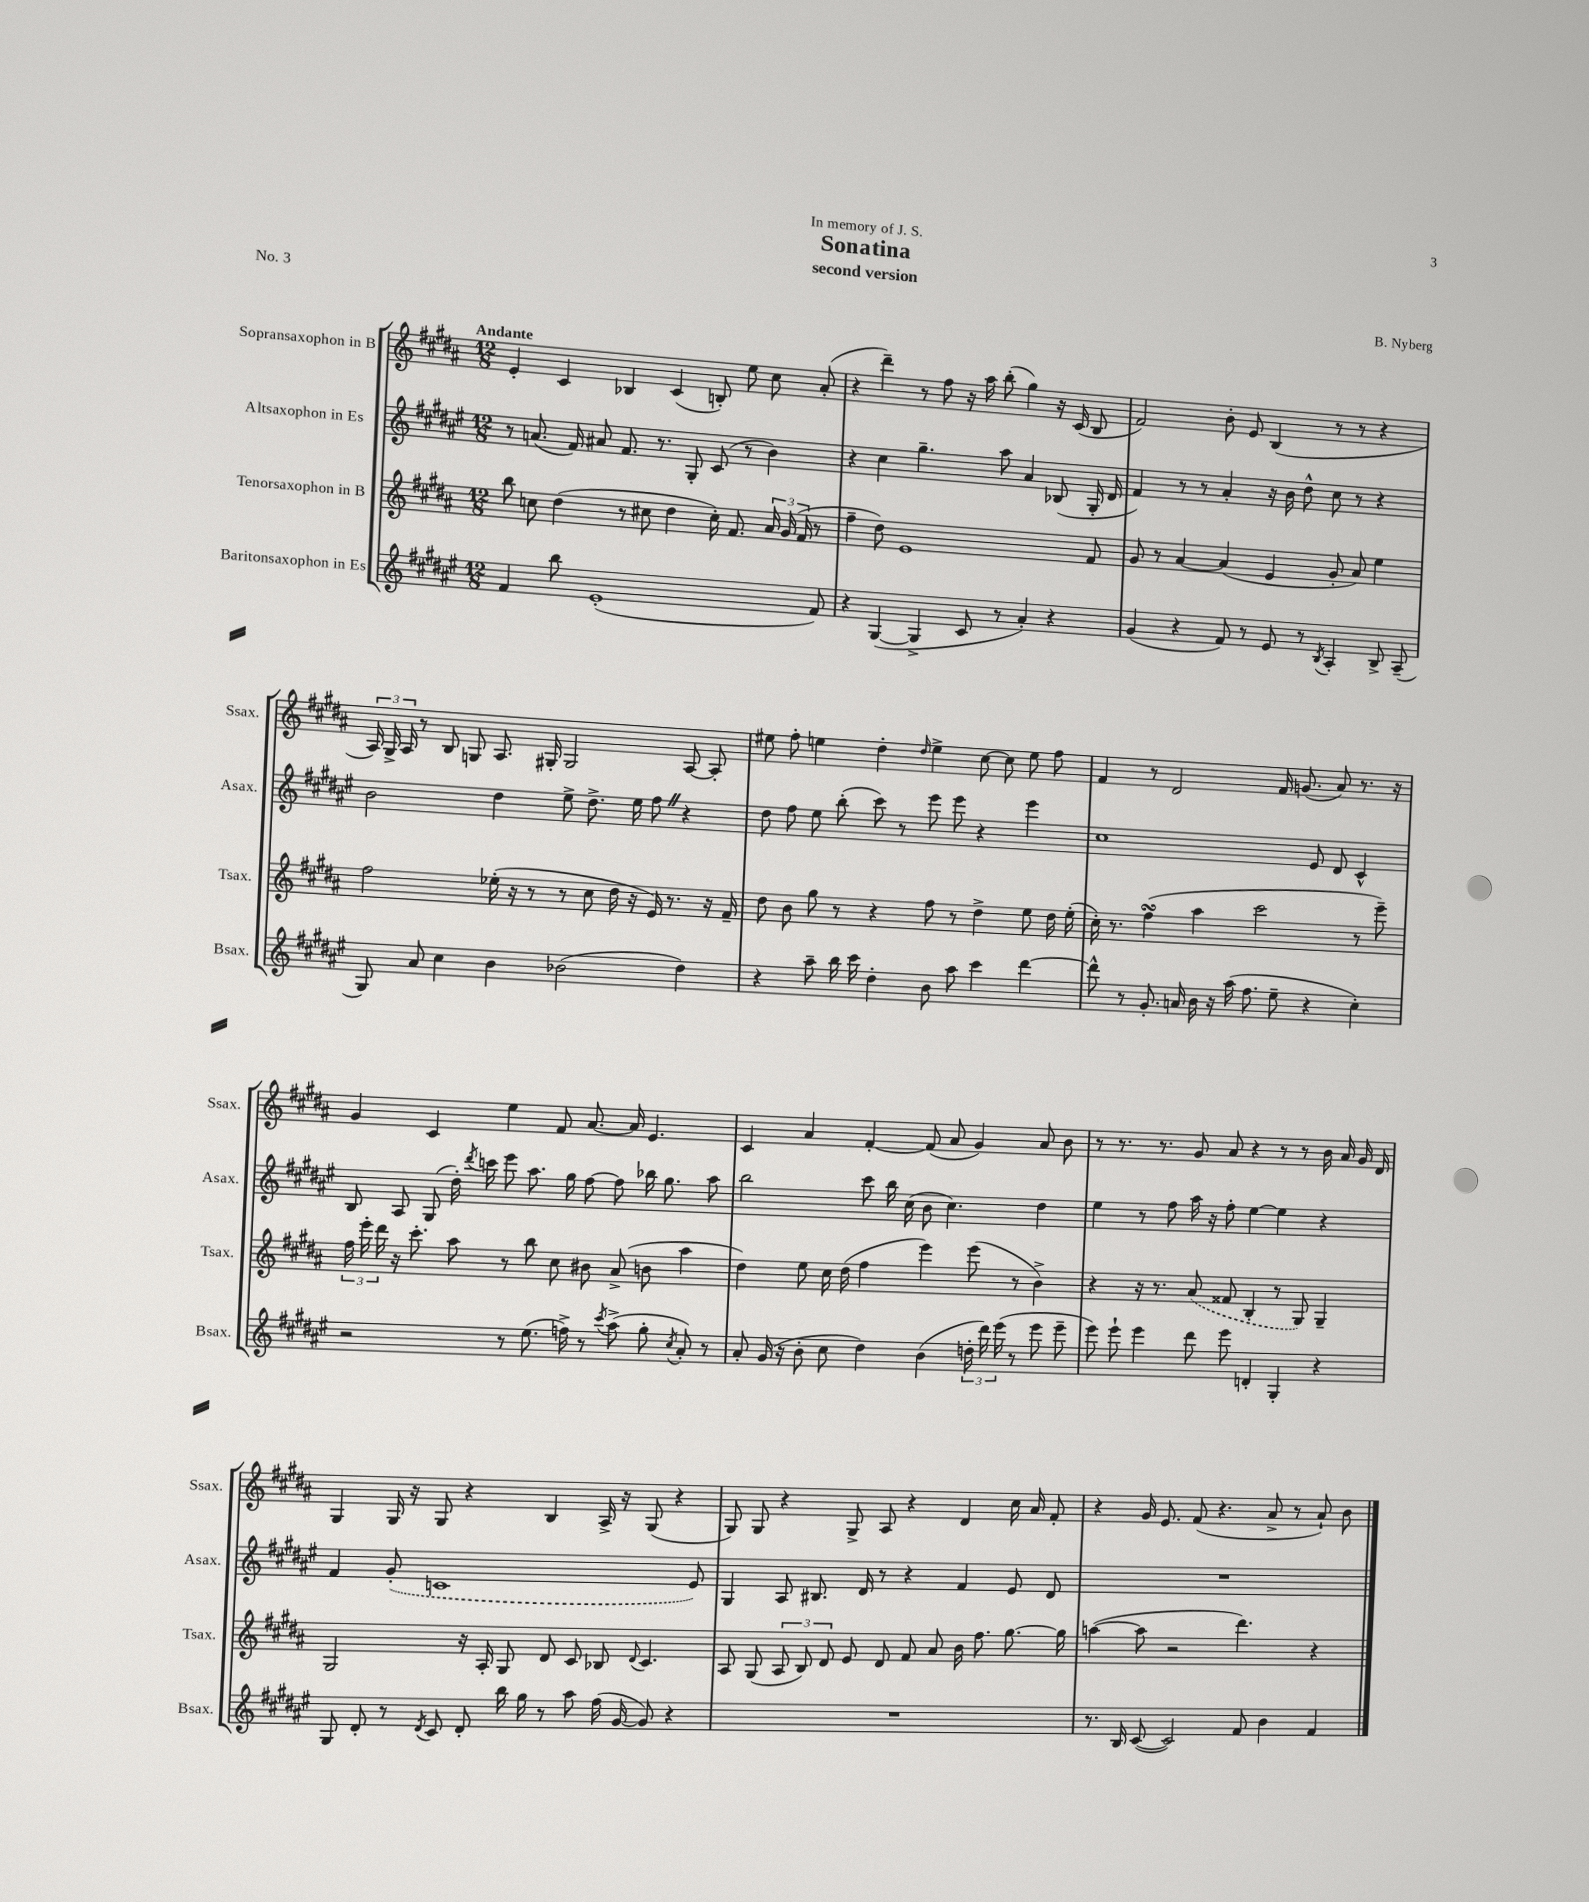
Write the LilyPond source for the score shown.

\header { title = "Sonatina" composer = "B. Nyberg" subtitle = "second version" dedication = "In memory of J. S." piece = "No. 3" }
<<
\new StaffGroup <<
\new Staff = "s0" \with { instrumentName = "Sopransaxophon in B" shortInstrumentName = "Ssax." } {
    \clef treble \key b \major \numericTimeSignature \time 12/8 \tempo "Andante"
    \autoBeamOff e'4-. cis'4 bes4 cis'4( b8-.) e''8 cis''8 ais'8-.( |
    r4 dis'''4--) r8 fis''8 r16 ais''16 b''8-.( gis''4) r16 cis'16( b8 |
    fis'2) b'8-. e'8 b4( r8 r8 r4 |
    \tuplet 3/2 { ais16) gis16-> ais16 } r8 b8 g8 ais8. gis16-. gis2 ais8~ ais8-. |
    eis''8 fis''8-. e''4 dis''4-. \grace { dis''16 } e''4-> cis''8~ cis''8 e''8 fis''8 |
    fis'4 r8 dis'2 fis'16 g'8.( ais'8) r8. r16 |
    gis'4 cis'4 e''4 fis'8 ais'8.~ ais'16 e'4. |
    cis'4 ais'4 fis'4~-. fis'8( ais'8 gis'4) ais'8 b'8 |
    r8 r8. r8. gis'8 ais'8 r4 r8 r8 b'16 ais'16 gis'16 dis'16 |
    gis4 gis16 r16 gis8 r4 b4 ais16-> r16 gis8( r4 |
    gis8) gis8 r4 gis8-> ais8 r4 dis'4 cis''16 ais'16 fis'8-. |
    r4 gis'16 e'8. fis'8( r4. ais'8-> r8 ais'8-!) b'8 \bar "|." |
}
\new Staff = "s1" \with { instrumentName = "Altsaxophon in Es" shortInstrumentName = "Asax." } {
    \clef treble \key fis \major \numericTimeSignature \time 12/8
    \autoBeamOff r8 a'8.( fis'16) ais'8 fis'8. r8. gis8-. cis'8( r8 b'4) |
    r4 cis''4 gis''4.-- ais''8 ais'4 bes8( gis16-. dis'16 |
    fis'4) r8 r8 ais'4-. r16 b'16 dis''8-^ cis''8 r8 r4 |
    b'2 dis''4 eis''8-> dis''8.-> eis''16 fis''8 \once \override BreathingSign.text = \markup { \musicglyph "scripts.caesura.straight" } \breathe r4 |
    dis''8 fis''8 eis''8 b''8-.( cis'''8) r8 eis'''8 eis'''8 r4 eis'''4 |
    cis''1 eis'8 dis'8 cis'4-^ |
    b8 ais8 gis8( dis''16-.) \acciaccatura { dis'''8 } c'''16 eis'''8 ais''8. gis''16 fis''8~ fis''8 bes''16 gis''8. ais''8 |
    b''2 cis'''8 b''16 cis''16( b'8 cis''4.) dis''4 |
    eis''4 r8 fis''8 ais''16 r16 fis''8-. eis''4~ eis''4 r4 |
    fis'4 \once \slurDashed gis'8-.( c'1 eis'8) |
    gis4 ais8 bis8. dis'16 r8 r4 fis'4 eis'8 dis'8 |
    R1. \bar "|." |
}
\new Staff = "s2" \with { instrumentName = "Tenorsaxophon in B" shortInstrumentName = "Tsax." } {
    \clef treble \key b \major \numericTimeSignature \time 12/8
    \autoBeamOff b''8 c''8 dis''4( r8 cis''8 dis''4 cis''16-.) fis'8. \tuplet 3/2 { ais'16 gis'16( fis'16 } r8 |
    fis''4-- dis''8) e'1 fis'8 |
    gis'8 r8 ais'4~ ais'4( e'4 gis'8-. ais'8) e''4 |
    fis''2 ees''16-.( r16 r8 r8 cis''8 dis''16 r16 e'16) r8. r16 fis'16-- |
    dis''8 b'8 gis''8 r8 r4 fis''8 r8 dis''4-> e''8 dis''16 e''16-.( |
    cis''16-.) r8. fis''4\turn( ais''4 cis'''2 r8 e'''8--) |
    \tuplet 3/2 { fis''16 e'''16-. dis'''16 } r16 cis'''8.-. ais''8 r8 b''8 cis''8 bis'8 ais'8->( b'8 ais''4 |
    dis''4) e''8 cis''16 dis''16( fis''4 e'''4) e'''8( r8 b'4->) |
    r4 r16 r8. \once \slurDashed ais'8( fisis'8 b4-. r8 gis8) gis4-- |
    gis2 r16 ais16-. gis8 dis'8 cis'8 bes8 \appoggiatura { dis'8 } cis'4. |
    ais8 gis8( \tuplet 3/2 { ais8 b8) dis'8 } e'8 dis'8 fis'8 ais'8 b'16 fis''8. gis''8.~ gis''16 |
    a''4~( a''8 r2 dis'''4.) r4 \bar "|." |
}
\new Staff = "s3" \with { instrumentName = "Baritonsaxophon in Es" shortInstrumentName = "Bsax." } {
    \clef treble \key fis \major \numericTimeSignature \time 12/8
    \autoBeamOff fis'4 b''8 eis'1-.( fis'8) |
    r4 gis4~( gis4-> cis'8 r8 ais'4-.) r4 |
    gis'4( r4 fis'8) r8 eis'8 r8 \acciaccatura { b8 } ais4-. b8-> ais8--( |
    gis8) ais'8 cis''4 b'4 bes'2( dis''4) |
    r4 ais''8-- b''16 cis'''16 dis''4-. b'8 ais''8 cis'''4 dis'''4~ |
    dis'''8-^ r8 gis'8.-. a'16 b'16 r16 ais''16( fis''8. eis''8-- r4 cis''4-.) |
    r2 r8 eis''8.( f''16->) r8 \acciaccatura { cis'''8 } ais''8->( gis''8-. \acciaccatura { cis''8 } ais'8-.) r8 |
    ais'8-. gis'16( r16 b'8-. cis''8 dis''4) b'4( \tuplet 3/2 { d''16-. dis'''16) eis'''16( } r8 eis'''8 eis'''8-- |
    eis'''8) eis'''8-! eis'''4 dis'''8 eis'''8 d'4-. gis4-. r4 |
    gis8 dis'8-. r8 \acciaccatura { dis'8 } cis'8 dis'8-. b''16 gis''16 r8 ais''8 fis''16( gis'16~ gis'8) r4 |
    R1. |
    r8. b16 cis'8~( cis'2) fis'8 b'4 fis'4 \bar "|." |
}
>>
>>
\layout { \context { \Score \remove "Bar_number_engraver" } }
